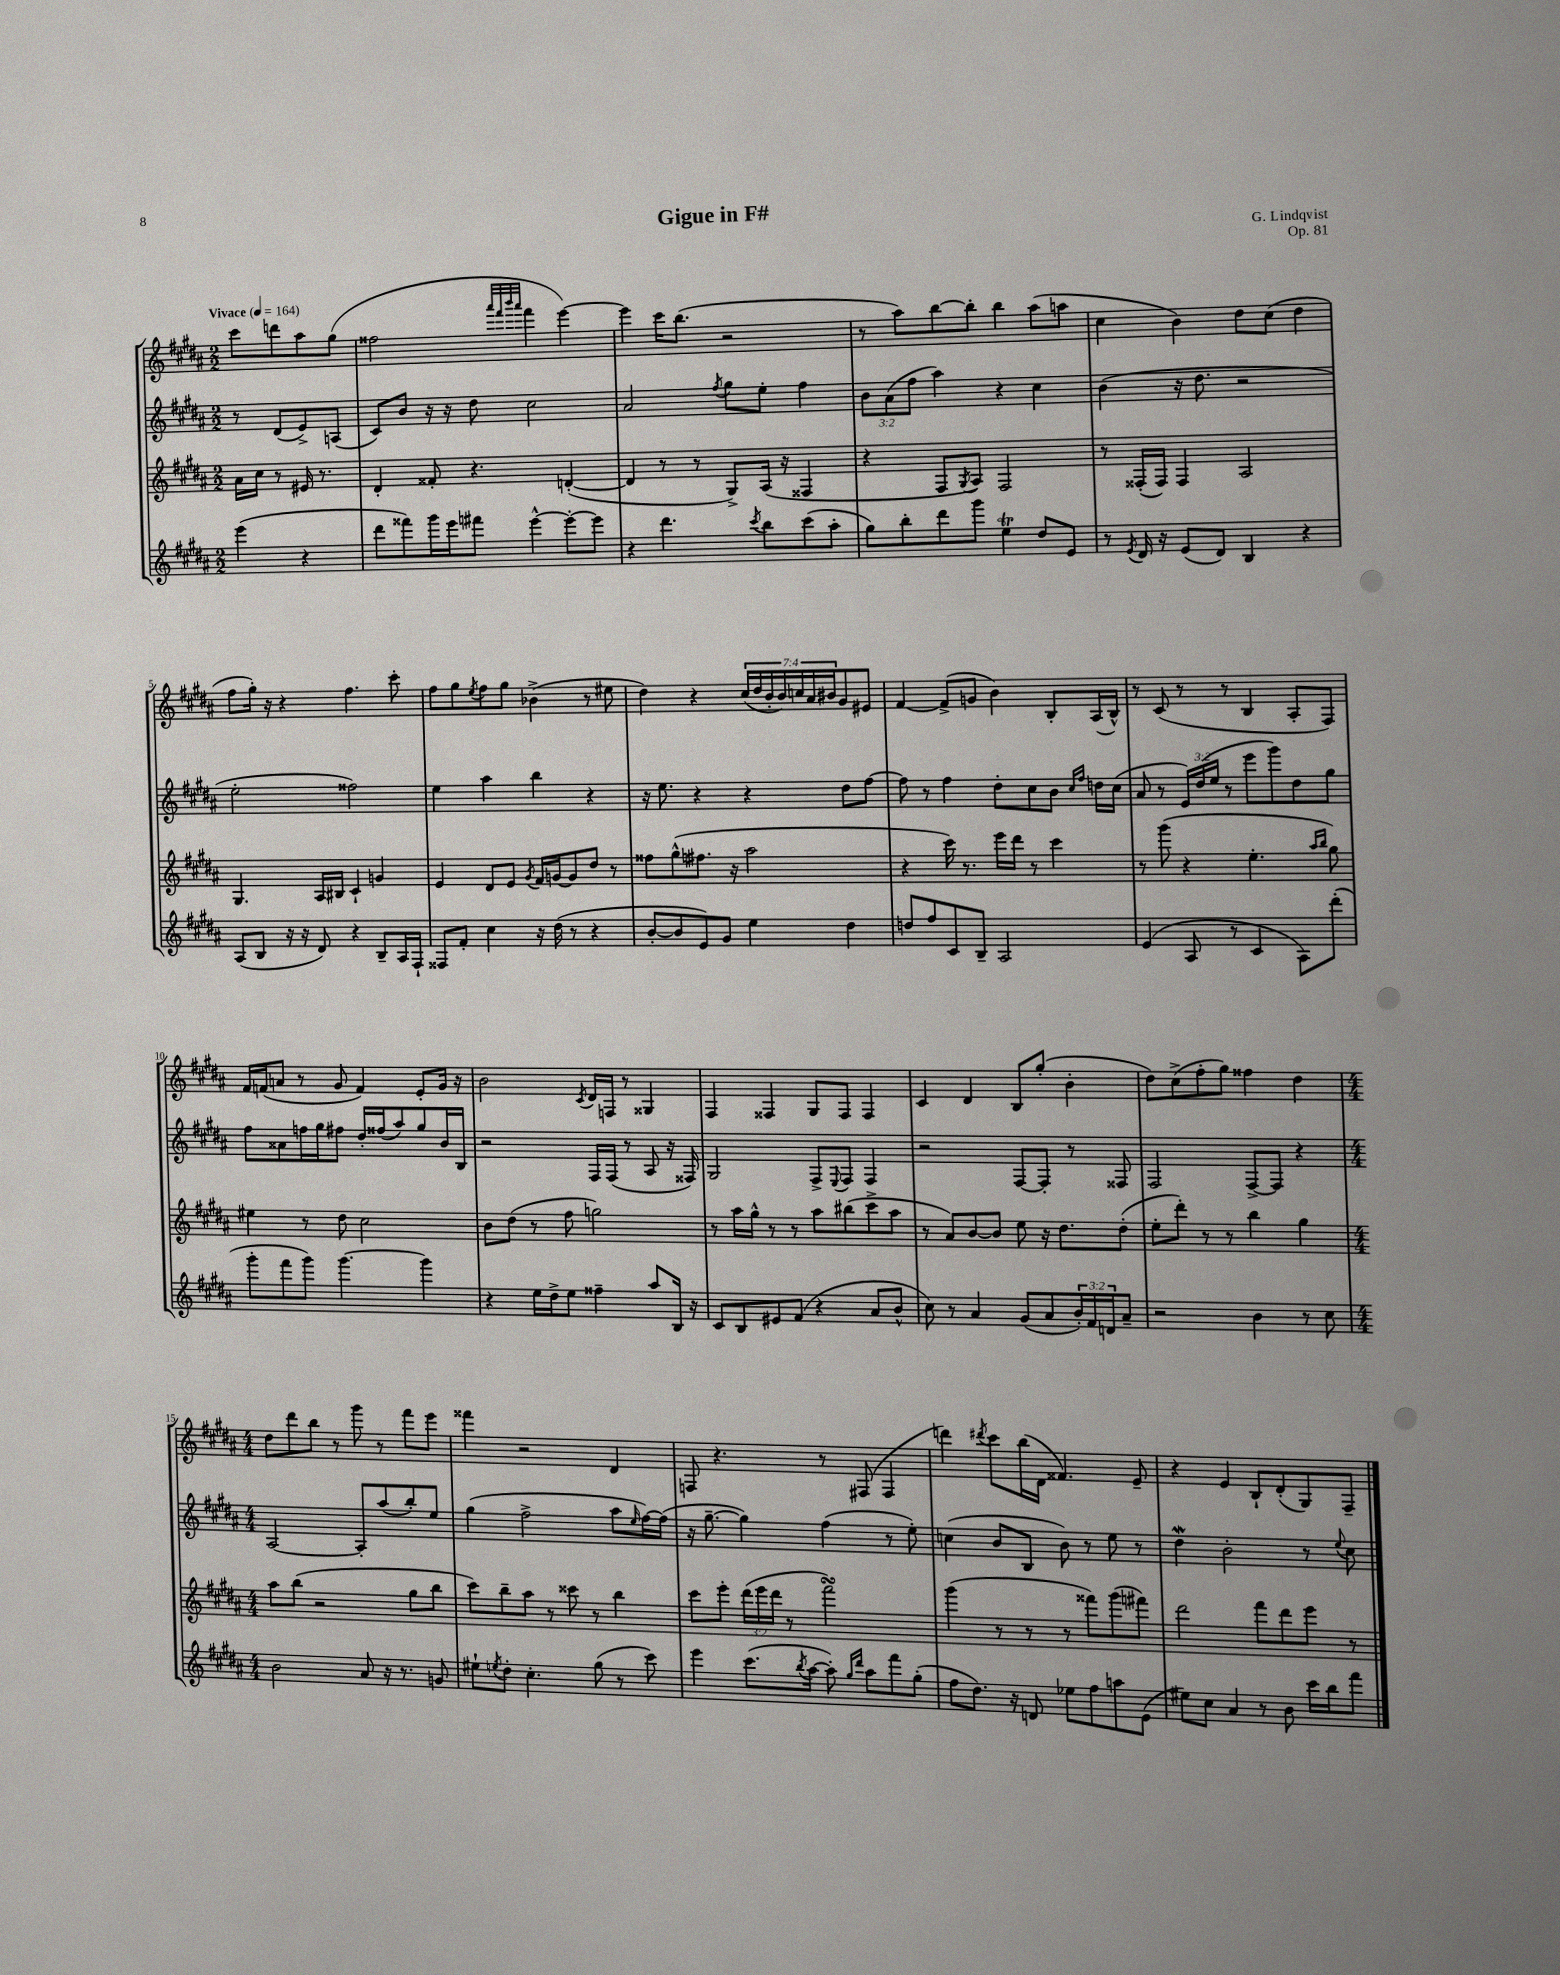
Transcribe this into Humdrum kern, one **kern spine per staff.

**kern	**kern	**kern	**kern
*part4	*part3	*part2	*part1
*staff4	*staff3	*staff2	*staff1
*clefG2	*clefG2	*clefG2	*clefG2
*k[f#c#g#d#a#]	*k[f#c#g#d#a#]	*k[f#c#g#d#a#]	*k[f#c#g#d#a#]
*M2/2	*M2/2	*M2/2	*M2/2
*MM164	*MM164	*MM164	*MM164
=	=	=	=
!	!	!	!LO:TX:a:B:t=Vivace
(4eee\	16a#\LL	8r	8ccc#\L
.	16cc#\JJ	.	.
.	8r	(8d#/L	8dddn\
4r	16e#X/	8e^/)	8aa#\
.	8.r	.	.
.	.	(8An/J	(8gg#\J
=1	=1	=1	=1
8ddd#\L	4d#'/	8c#/L)	2ff##X\
8fff##X\)	.	8b/J	.
16ggg#\L	8f##X'/	16r	.
16eee\J	.	16r	.
8fff#X\J	4.r	8dd#\	.
.	.	.	32qqaaa#/LLL
.	.	.	32qqfff#/
.	.	.	32qqbbb/
.	.	.	32qqaaa#/JJJ
[4eee^^\	.	2cc#\	4fff#\
8eee'\L_	([4dn'/	.	[4eee\)
8eee\J]	.	.	.
=2	=2	=2	=2
4r	4d/]	2a#/	4eee\]
4.ddd#\	8r	.	16ccc#\KL
.	.	.	(8.bb\J
.	8r	.	.
.	.	8qff#/	.
.	8G#^/L)	8gg#\L	2r
8qccc#/	.	.	.
8bb\L	(16A#/Jk	8ee'\J	.
.	16r	.	.
(8ccc#\	4F##X/	4ff#\	.
8aa#'\J	.	.	.
=3	=3	=3	=3
8gg#\L)	4r	12b\L	8r
.	.	(12a#\	.
8bb'\	.	.	8aa#\L)
.	.	12ff#\J	.
8ddd#\	8F#/L	4aa#\)	[8bb\
.	8qG#/	.	.
8ggg#\J	8A#/J)	.	8bb'\J]
4eeT\	2F#/	4r	4bb\
8dd#/L	.	4cc#\	(8aa#\L
8e/J	.	.	8aan\J
=4	=4	=4	=4
8r	8r	(4b\	4cc#\
8qe/	.	.	.
16d#/	(16F##X'/LL	.	.
16r	16F##/JJ)	.	.
(8e/L	4F##/	16r	4b\)
.	.	8.dd#\	.
8d#/J)	.	.	.
4B/	2A#/	2r	8dd#\L
.	.	.	(8cc#\J
4r	.	.	4dd#\
!!LO:LB:g=z
=5	=5	=5	=5
(8A#/L	4.G#/	2ee'\	8ff#\L
8B/J	.	.	16gg#'\Jk)
.	.	.	16r
16r	.	.	4r
16r	.	.	.
8d#/)	16A#/LL	.	.
.	16B#X/JJ	.	.
4r	4c#`/	2ff##X\)	4.ff#\
8B~/L	4gn/	.	.
16A#/L	.	.	8ccc#'\
16F#`/JJ	.	.	.
=6	=6	=6	=6
8F##X/L	4e/	4ee\	8ff#\L
8f#'/J	.	.	8gg#\
.	.	.	8qee/
4cc#\	8d#/L	4aa#\	8ff#\
.	8e/J	.	8gg#\J
.	8qg#/	.	.
16r	16f#/LL	4bb\	(4b-X^\
(16dd#\	[16gn/J	.	.
8r	8g/]	.	.
4r	8dd#/J	4r	8r
.	8r	.	8ee#X\
=7	=7	=7	=7
[8b'/L	8ff##X\L	16r	4dd#\)
.	.	8.ee\	.
8b/]	(8gg#^^\	.	.
8e/)	8.ff#X\J	4r	4r
8g#/J	.	.	.
.	16r	.	.
4ee\	2aa#\	4r	(28cc#/LL
.	.	.	28dd#/
.	.	.	28b'/
.	.	.	28b/)
.	.	.	28ccn/
.	.	.	28a#/
.	.	.	28b#X/J
4dd#\	.	8dd#\L	8g#/
.	.	[8ff#\J	8e#X/J
=8	=8	=8	=8
8ddn/L	4r	8ff#\]	[4f#/
8ff#/	.	8r	.
8c#/	16ccc#\)	4ff#\	(8f#^/L]
.	8.r	.	.
8B~/J	.	.	8gn/J
2A#/	16eee\LL	8dd#'\L	4b\)
.	16ddd#\JJ	.	.
.	8r	8cc#\	.
.	4ccc#\	8b\J	8B'/L
.	.	16qqcc#/LL	.
.	.	16qqff#/JJ	.
.	.	16ddn\LL	(16A#/L
.	.	(16cc#\JJ	16B^^/JJ)
=9	=9	=9	=9
(4e/	8r	8a#/	8r
.	(8ggg#\	8r	(8c#/
8A#/	4r	24e/LL)	8r
.	.	(24dd#/	.
.	.	24ee/JJ	.
8r	.	8r	8r
4c#/	4.ee'\	8eee\L	4B/
.	.	8ggg#\)	.
8A#\L)	.	8dd#\	8A#'/L
.	16qqaa#/LL	.	.
.	16qqbb/JJ	.	.
(8ddd#'\J	8gg#\)	8gg#\J	8F#/J)
!!LO:LB:g=z
=10	=10	=10	=10
8ggg#'\L	4ee#X\	8ff#\L	16f#/LL
.	.	.	(16fn/J
8fff#\	.	8a##X\	8an/J
8ggg#\J)	8r	16ffn\L	8r
.	.	16gg#\J	.
[4.ggg#\	8dd#\	8ff#X\J	8g#/
.	2cc#\	16dd#'/LL	4f/)
.	.	(16ff##X/J	.
.	.	8aa#/)	.
4ggg#\]	.	8gg#/	8e'/L
.	.	16b/L	16g#/Jk
.	.	16B/JJ	16r
=11	=11	=11	=11
4r	8b\L	2r	2b\
.	(8dd#\J	.	.
16ee\LL	8r	.	.
16dd#^\J	.	.	.
8ee\J	8ff#\	.	.
.	.	.	8qc#/
4ff##X~\	2ggn\)	16F#/LL	16d#/LL
.	.	(16F#/JJ	16Fn/JJ
.	.	8r	8r
8aa#/L	.	8A#/	4G##X/
16B/Jk	.	16r	.
16r	.	16F##X/)	.
=12	=12	=12	=12
8c#/L	8r	2G#/	4F#/
8B/	16aa#\LL	.	.
.	16gg#^^\JJ	.	.
8e#X/	8r	.	4F##X/
(8f#/J	8r	.	.
4r	8aa#\L	8F#^/L	8G#/L
.	.	8qqE/	.
.	(8bb#X\	8F#/J	8F##/J
8a#/L	8ccc#^\	4F#/	4F##/
8b^^/J	8aa#\J	.	.
=13	=13	=13	=13
8cc#\)	8r	2r	4c#/
8r	8a#/L)	.	.
4a#/	[8b/	.	4d#/
.	8b/J]	.	.
(8g#/L	8ee\	[8F#/L	8B/L
8a#/	16r	8F#'/J]	(8gg#'/J
.	8.dd#\L	.	.
24b'/L)	.	8r	4b'\
24f#/	.	.	.
24dn/J	.	.	.
8a#~/J	(8dd#'\J	8F##X/	.
=14	=14	=14	=14
2r	8ee'\L	2F#/	8dd#\L)
.	8ddd#'\J)	.	(8cc#^\
.	8r	.	8ff#'\
.	8r	.	8gg#\J)
4b\	4bb\	[8F#^/L	4ff##X\
.	.	8F#/J]	.
8r	4gg#\	4r	4dd#\
8cc#\	.	.	.
!!LO:LB:g=z
=15	=15	=15	=15
*M4/4	*M4/4	*M4/4	*M4/4
2b\	8aa#\L	[2A#/	8dd#\L
.	(8bb\J	.	8ddd#\
.	2r	.	8bb\J
.	.	.	8r
8a#/	.	8A#'/L]	8ggg#\
16r	.	(8aa#/	8r
8.r	.	.	.
.	8gg#\L	8bb'/)	8fff#\L
8gn/	8bb\J	8ee/J	8eee\J
=16	=16	=16	=16
8ee#X`\L	8ccc#\L)	(4gg#\	4fff##X\
8qeen/	.	.	.
8dd#'\J	8bb~\	.	.
4.cc#'\	8aa#\J	2ff#^\	2r
.	8r	.	.
.	8ccc##X\	.	.
(8gg#\	8r	.	.
8r	4bb\	8aa#\L	4d#/
.	.	16qqee/	.
8ccc#\)	.	[16ff#\L)	.
.	.	(16ff#\JJ]	.
=17	=17	=17	=17
4eee\	8ccc#\L	16r	8Fn/
.	.	[8.gg#~\	.
.	8eee'\J	.	4.r
(8.ccc#\L	(24ddd#\LL	4gg#\])	.
.	24eee\	.	.
.	24ddd#\JJ	.	.
.	8r	.	.
8qbb/	.	.	.
[16aa#\Jk	.	.	.
8aa#'\])	2fff#sSSS\)	(4ff#\	8r
16qqgg#/LL	.	.	.
16qqddd#/JJ	.	.	.
8aa#\L	.	.	(8F#X/
8fff#\	.	8r	4F#/
(8gg#'\J	.	8ee'\)	.
=18	=18	=18	=18
8ff#\L	(4ggg#\	(4ccn\	4dddn\)
8.dd#\J)	.	.	.
.	.	.	8qddd#X/
.	8r	8b/L	8ccc#\L
16r	.	.	.
8dn/	8r	8B/J	(16bb\L
.	.	.	16d#\JJ
8ee-X\L	8r	8b\)	4.f##X/)
8ff#\	8fff##X\L)	8r	.
8aan\	(8ggg#\	8ee\	.
(8e\J	8fff#X\J)	8r	8e~/
=19	=19	=19	=19
8ee#X\L)	2ddd#\	4dd#W\	4r
8cc#\J	.	.	.
4a#/	.	2b'\	4e/
8r	8fff#\L	.	8B`/L
8b\	8ddd#\	.	(8d#'/
16ccc#\LL	8eee\J	8r	8G#/)
16bb\J	.	.	.
.	.	8qqee/	.
8fff#\J	8r	8cc#\	8F#~/J
==	==	==	==
*-	*-	*-	*-
